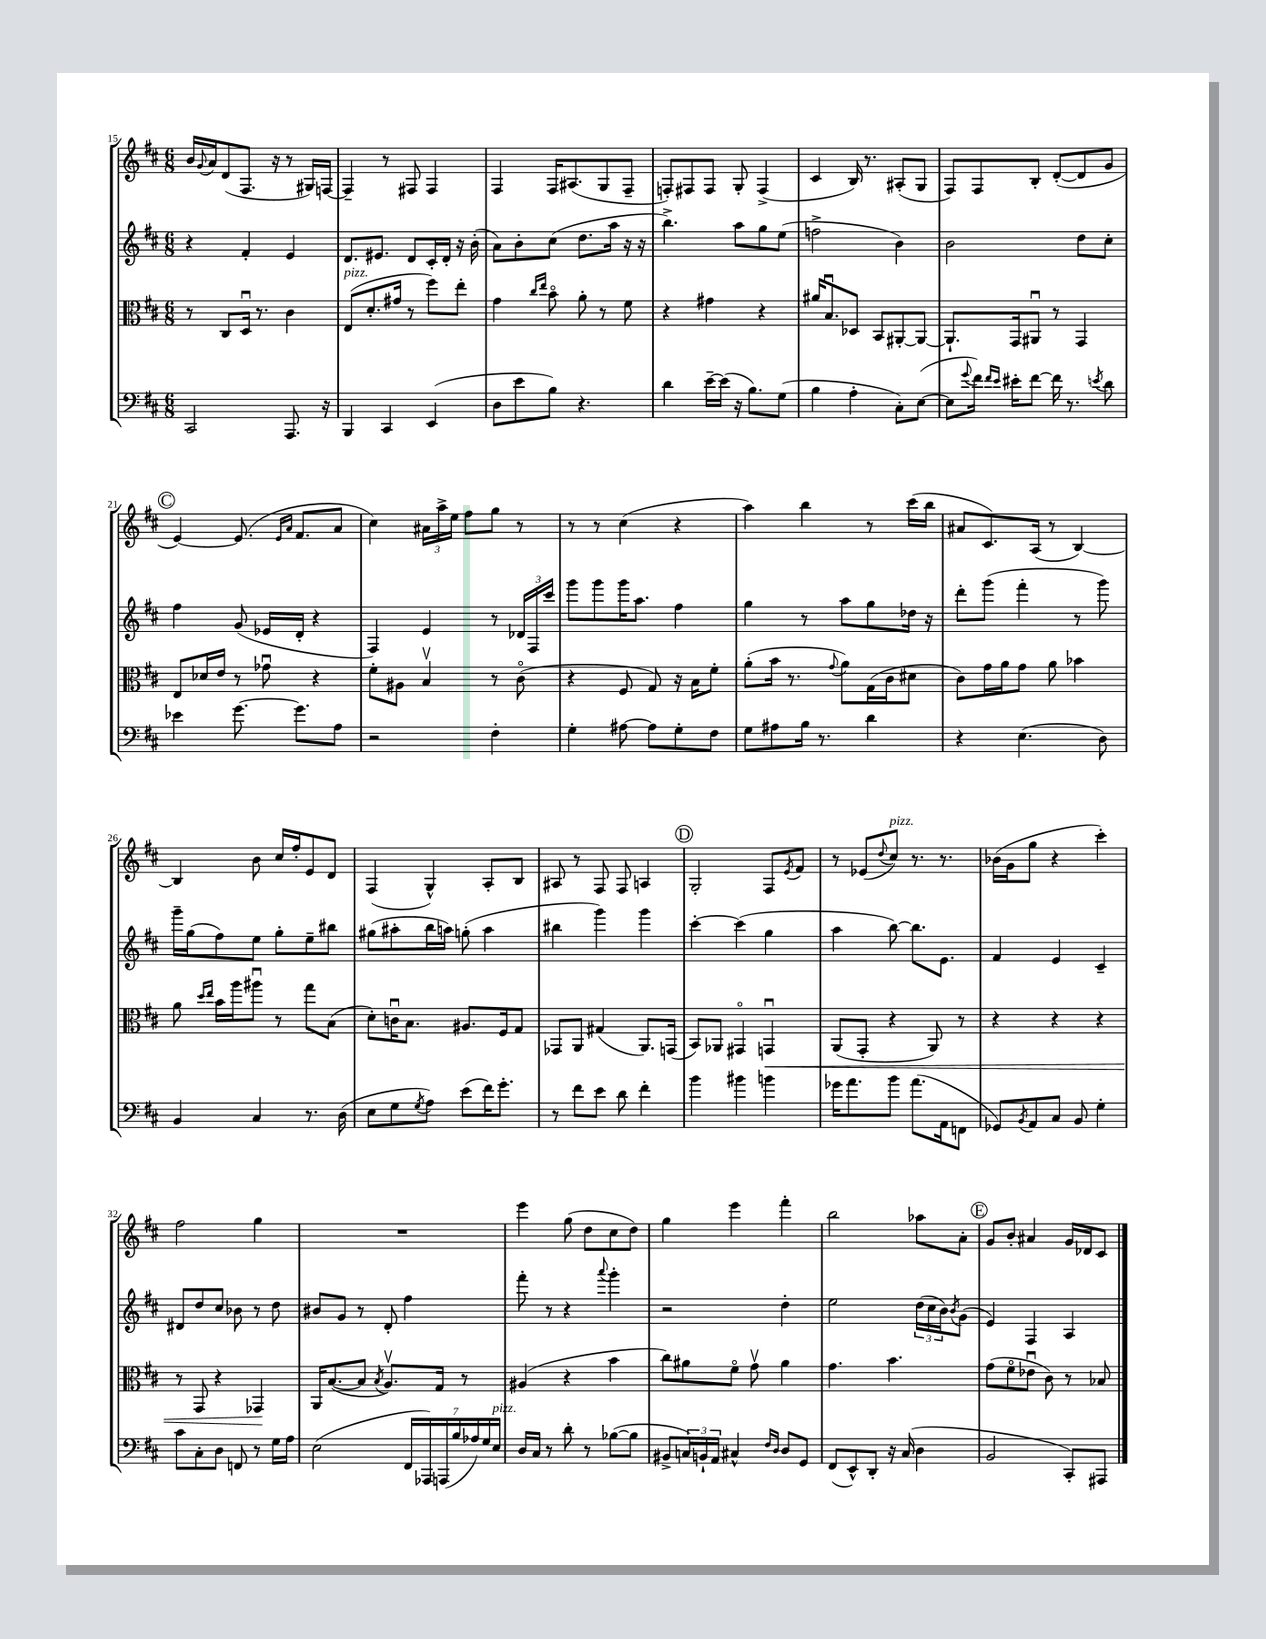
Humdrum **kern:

**kern	**kern	**kern	**kern
*staff4	*staff3	*staff2	*staff1
*clefF4	*clefC3	*clefG2	*clefG2
*k[f#c#]	*k[f#c#]	*k[f#c#]	*k[f#c#]
*M6/8	*M6/8	*M6/8	*M6/8
2CC#	8r	4r	16b
.	.	.	8qqg
.	.	.	16a
.	8C#	.	(8d
.	16Du	4f#'	8.F#
.	8.r	.	.
.	.	.	16r
8.AAA	4c#	4e	8r
.	.	.	16G#)
16r	.	.	[16F
=	=	=	=
4BBB	(8E	8.d	4F~]
.	8.d'	.	.
.	.	8.e#	.
4CC#	.	.	8r
.	16g#	.	.
.	8r	8d	8F#
(4EE	8ff#)	16c#'	4F#
.	.	16d'	.
.	8ee'	16r	.
.	.	(16b'	.
=	=	=	=
8D	4g	8a)	4F#
8e	.	8b'	.
.	16qqcc#	.	.
.	16qqee	.	.
8B)	8bo	(8cc#	16F#
.	.	.	(8.A#
4.r	8a'	8.dd	.
.	8r	.	8G
.	.	16aa	.
.	8f#	16r	8F#~
.	.	16r	.
=	=	=	=
4d	4r	4.bb^)	8F')
.	.	.	8F#
[16e~	4g#	.	8F#
(16e]	.	.	.
16r	.	8aa	8G'
8.B)	.	.	.
.	4r	8gg	(4F#^
(8G	.	(8ee	.
=	=	=	=
4B	16a#	2ff^	4c#
.	8.Bu	.	.
4A'	8D-	.	16B)
.	.	.	8.r
.	8BB	.	.
8C#')	[8AA#'	4b)	(8A#'
([8E	8AA#_	.	8G
=	=	=	=
8E]	8.AA#`]	2b	8F#)
8qqg	.	.	.
16f#)	.	.	8F#
16qqf#	.	.	.
16qqe	.	.	.
16e#'	16GG	.	.
[8f#	8AA#u	.	8B'
16f#]	8r	.	([8d'
8.r	.	.	.
.	4GG	8dd	8d]
8qe	.	.	.
8d	.	8cc#'	8g
=	=	=	=
4e-	8E	4ff#	[4e)
.	16d-	.	.
.	16e	.	.
[8.g	8r	(8g	(8.e]
.	8g-u	16e-	.
.	.	.	16qqe
.	.	.	16qqa
8.g]	.	16d'	8.f#
.	4r	4r	.
8A	.	.	8a
=	=	=	=
2r	8f#'	4F#)	4cc#)
.	8A#	.	.
.	4Bv	4e	24a#
.	.	.	24aa^
.	.	.	24ee
.	.	.	8ff#
4F#'	8r	8r	8gg
.	(8c#o	24d-	8r
.	.	24F#	.
.	.	24ccc#	.
=	=	=	=
4G'	4r	8ggg	8r
.	.	8ggg	8r
[8A#	8F#	16ggg	(4cc#
.	.	8.aa	.
8A#]	8G)	.	.
8G'	16r	4ff#	4r
.	16B	.	.
8F#	8f#'	.	.
=	=	=	=
8G	(8a'	4gg	4aa)
8A#	16b	.	.
.	8.r	.	.
16B	.	8r	4bb
8.r	.	.	.
.	8qqg	.	.
.	8a)	8aa	.
4d	(16G	8gg	8r
.	16c#	.	.
.	8d#	16dd-	(16ccc#
.	.	16r	16bb
=	=	=	=
4r	8c#)	8ddd'	8a#
.	16g	(8ggg	8.c#)
.	16a	.	.
(4.E	8g	4fff#'	.
.	.	.	(16A
.	8a	.	8r
.	4b-	8r	[4B)
8D)	.	8ggg)	.
=	=	=	=
4BB	8a	16ggg~	4B]
.	.	(16gg	.
.	16qqdd	.	.
.	16qqee	.	.
.	16b	8ff#)	.
.	16aa	.	.
4C#	8aa#u	8ee	8b
.	8r	8gg'	16cc#
.	.	.	16ff#'
8.r	8gg	8ee~	8e
.	(8B	8bb#	8d
(16D	.	.	.
=	=	=	=
8E	8d')	(8gg#	(4F#
8G	16cu	8aa#'	.
.	8.B	.	.
8qG	.	.	.
8A)	.	16bb	4G^^)
.	.	16aa)	.
(8e	8.A#	(8gg'	.
16f#)	.	4aa	8A'
8.g'	16F#	.	.
.	8G	.	8B
=	=	=	=
8r	8GG-	4bb#	8A#
8f#	8AA	.	8r
8e	(4G#	4ggg)	8F#
8d	.	.	8F#
4f#'	8.AA)	4ggg	4A
.	(16GG	.	.
=	=	=	=
4b	8BB)	[4ccc#'	2G'
.	8AA-	.	.
4b#	4GG#o	(4ccc#]	.
4b	4GGu	4gg	8F#
.	.	.	8qe
.	.	.	8f#
=	=	=	=
16g-	(8AA	4aa	8r
8.a	.	.	.
.	8GG'	.	(8e-
.	.	.	8qqdd
8b	4r	[8bb)	8cc#)
(8.a	.	8.bb]	8.r
.	8AA)	.	.
16AA	.	8.e	8.r
8FF	8r	.	.
=	=	=	=
8GG-)	4r	4f#	(16b-
.	.	.	16g
8qBB	.	.	.
8AA	.	.	8gg
8C#	4r	4e	4r
8BB	.	.	.
4G'	4r	4c#~	4ccc#')
=	=	=	=
8c#	8r	8d#	2ff#
8C#'	8GG	8dd	.
8D	4r	8cc#	.
8FF	.	8b-	.
8r	4GG-	8r	4gg
16G	.	8dd	.
16A	.	.	.
=	=	=	=
(2E	16AA	8b#	2.r
.	([8.B	.	.
.	.	8g	.
.	8B]	8r	.
.	8qB	.	.
.	8.Av)	8d'	.
28FF#	.	4ff#	.
28AAA-)	.	.	.
.	16G	.	.
(28AAA	.	.	.
28B	.	.	.
.	8r	.	.
28A-)	.	.	.
28G	.	.	.
28E	.	.	.
=	=	=	=
16D	(4A#	8fff#'	4eee
16C#	.	.	.
8r	.	8r	.
8d'	4r	4r	(8gg
8r	.	.	8dd
.	.	8qqaaa	.
([8B-	4b	4ggg'	8cc#
8B-]	.	.	8dd)
=	=	=	=
8BB#^	8cc#)	2r	4gg
24C)	8a#	.	.
24BB`	.	.	.
24AA	.	.	.
4C#^^	8f#o	.	4eee
.	8gv	.	.
16qqF#	.	.	.
16qqD	.	.	.
8D	4a#	4dd'	4fff#'
8GG	.	.	.
=	=	=	=
(8FF#	4.g	2ee	2bb
8EE^^)	.	.	.
8DD'	.	.	.
16r	4.b	.	.
(16C#	.	.	.
4D	.	(24dd	8aa-
.	.	24cc#	.
.	.	24b)	.
.	.	8qb	.
.	.	(8g	8a'
=	=	=	=
2BB	(8g	4e)	8g
.	8f#o	.	8b'
.	8e-u	4F#	4a#
.	8c#)	.	.
8CC#')	8r	4A	16g
.	.	.	16d-
8AAA#	8B-	.	8c#
==	==	==	==
*-	*-	*-	*-
